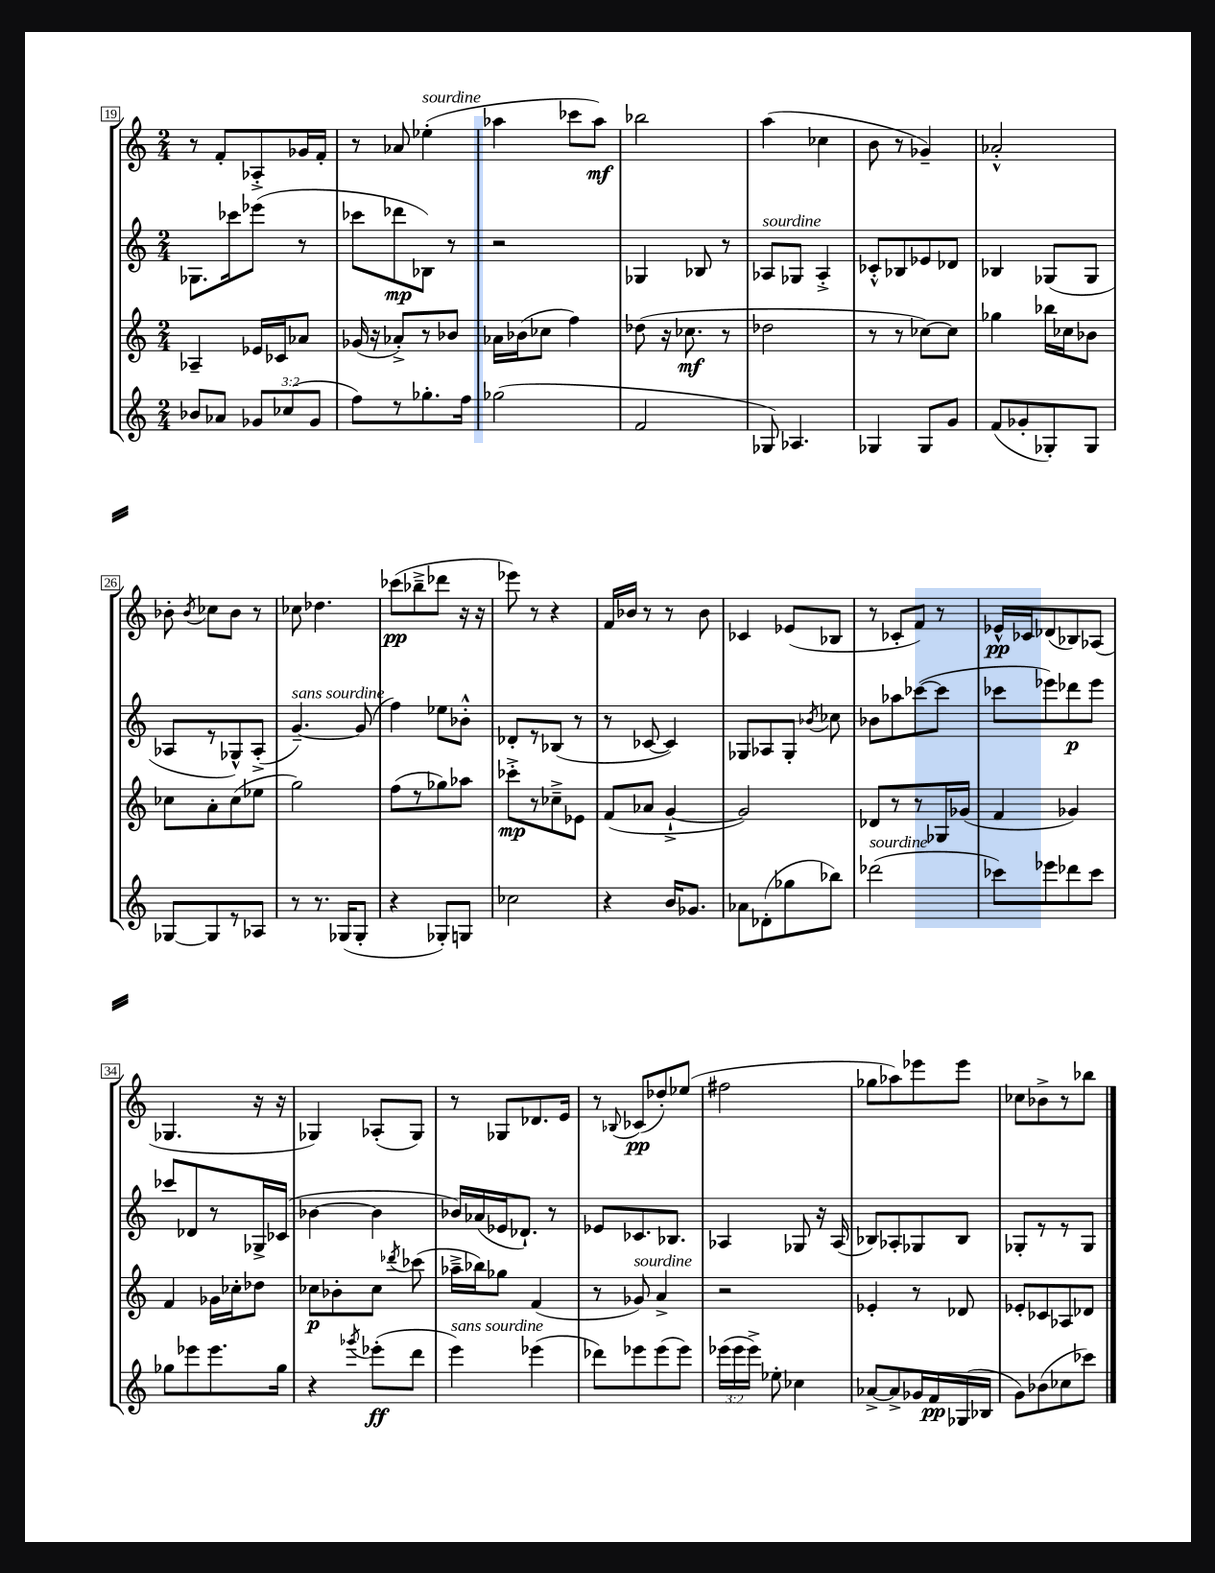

**kern	**dynam	**kern	**dynam	**kern	**dynam	**kern	**dynam
*part4	*part4	*part3	*part3	*part2	*part2	*part1	*part1
*staff4	*staff4	*staff3	*staff3	*staff2	*staff2	*staff1	*staff1
*clefG2	*	*clefG2	*	*clefG2	*	*clefG2	*
*k[]	*	*k[]	*	*k[]	*	*k[]	*
*M2/4	*	*M2/4	*	*M2/4	*	*M2/4	*
=19	=19	=19	=19	=19	=19	=19	=19
8b-X/L	.	4A-X~/	.	8.G-X\L	.	8r	.
8a-X/J	.	.	.	.	.	8f'/L	.
.	.	.	.	16ccc-X\k	.	.	.
12g-X/L	.	16e-X/LL	.	(8eee-X\J	.	8A-X'^/	.
.	.	16c-X/J	.	.	.	.	.
(12cc-X/	.	.	.	.	.	.	.
.	.	8a-X/J	.	8r	.	16g-X/L	.
12g-/J	.	.	.	.	.	.	.
.	.	.	.	.	.	16f'/JJ	.
=20	=20	=20	=20	=20	=20	=20	=20
8ff\L)	.	(16g-X/	.	8ccc-X\L	.	8r	.
.	.	16r	.	.	.	.	.
8r	.	8a-X'^/L)	.	8ddd-X\	mp	8a-X/	.
!	!	!	!	!	!	!LO:TX:a:i:t=sourdine	!
8.gg-X'\	.	8r	.	8B-X\J)	.	(4ee-X'\	.
.	.	8b-X/J	.	8r	.	.	.
16ff\Jk	.	.	.	.	.	.	.
=21	=21	=21	=21	=21	=21	=21	=21
(2gg-X\	.	16a-X\LL	.	2r	.	4aa-X\	.
.	.	(16b-X\J	.	.	.	.	.
.	.	8cc-X\J	.	.	.	.	.
.	.	4ff\)	.	.	.	8ccc-X\L	.
.	.	.	.	.	.	8aa-\J)	mf
=22	=22	=22	=22	=22	=22	=22	=22
2f/	.	(8dd-X\	.	4G-X/	.	2bb-X\	.
.	.	16r	.	.	.	.	.
.	.	8.cc-X\	mf	.	.	.	.
.	.	.	.	8B-X/	.	.	.
.	.	8r	.	8r	.	.	.
=23	=23	=23	=23	=23	=23	=23	=23
!	!	!	!	!LO:TX:a:i:t=sourdine	!	!	!
8G-X/)	.	2dd-X\	.	8A-X/L	.	(4aa\	.
4.A-X/	.	.	.	8G-X/J	.	.	.
.	.	.	.	4A-'^/	.	4cc-X\	.
=24	=24	=24	=24	=24	=24	=24	=24
4G-X/	.	8r	.	8c-X'^^/L	.	8b\	.
.	.	8r	.	8B-X/	.	8r	.
8G-/L	.	[8cc-X\L)	.	8e-X/	.	4g-X~/)	.
8g/J	.	8cc-\J]	.	8d-X/J	.	.	.
=25	=25	=25	=25	=25	=25	=25	=25
(8f/L	.	4gg-X\	.	4B-X/	.	2a-X'^^/	.
8g-X'/	.	.	.	.	.	.	.
8G-X'/)	.	16bb-X\LL	.	(8G-X/L	.	.	.
.	.	16cc-X\J	.	.	.	.	.
8G-/J	.	8b-X\J	.	8G-/J	.	.	.
!!LO:LB:g=z
=26	=26	=26	=26	=26	=26	=26	=26
[8G-X/L	.	8cc-X\L	.	8A-X/L	.	8b-X'\	.
.	.	.	.	.	.	8qb-/	.
8G-/]	.	8a'\	.	8r	.	8cc-X\L	.
8r	.	(8cc-\	.	8G-X^^/)	.	8b-\J	.
8A-X/J	.	8ee-X\J	.	(8A-'^/J	.	8r	.
=27	=27	=27	=27	=27	=27	=27	=27
!	!	!	!	!LO:TX:a:i:t=sans sourdine	!	!	!
8r	.	2gg\)	.	[4.g~/)	.	8cc-X\	.
8.r	.	.	.	.	.	4.dd-X\	.
(16G-X/KL	.	.	.	.	.	.	.
8G-'/J	.	.	.	(8g/]	.	.	.
=28	=28	=28	=28	=28	=28	=28	=28
4r	.	(8ff\L	.	4ff\)	.	(8ccc-X\L	pp
.	.	8r	.	.	.	8bb-X~^\	.
8G-X'/L)	.	8gg-X\)	.	8ee-X\L	.	8ddd-X\J	.
8Gn/J	.	8aa-X\J	.	8b-X'^^\J	.	16r	.
.	.	.	.	.	.	16r	.
=29	=29	=29	=29	=29	=29	=29	=29
2cc-X\	.	8ccc-X'^\L	mp	8d-X'/L	.	8eee-X\)	.
.	.	8r	.	8r	.	8r	.
.	.	8cc-X~^\	.	(8B-X/J	.	4r	.
.	.	8e-X\J	.	8r	.	.	.
=30	=30	=30	=30	=30	=30	=30	=30
4r	.	(8f/L	.	8r	.	16f/LL	.
.	.	.	.	.	.	16b-X/JJ	.
.	.	8a-X/J	.	[8c-X/	.	8r	.
16b/KL	.	[4g`^/	.	4c-/])	.	8r	.
8.g-X/J	.	.	.	.	.	.	.
.	.	.	.	.	.	8b-\	.
=31	=31	=31	=31	=31	=31	=31	=31
8a-X\L	.	2g/])	.	8G-X/L	.	4c-X/	.
(8d-X'\	.	.	.	8A-X/	.	.	.
8gg-X\	.	.	.	8G-'/J	.	(8e-X/L	.
.	.	.	.	8qb-X/	.	.	.
8bb-X\J)	.	.	.	8cc-X\	.	8B-X/J	.
=32	=32	=32	=32	=32	=32	=32	=32
!LO:TX:a:i:t=sourdine	!	!	!	!	!	!	!
(2ddd-X\	.	8d-X/L	.	8b-X\L	.	8r	.
.	.	8r	.	8aa-X\	.	8c-X'/L	.
.	.	8r	.	([8ccc-X\	.	8f/J)	.
.	.	16G-X/L	.	8ccc-\J]	.	8r	.
.	.	(16g-X/JJ	.	.	.	.	.
=33	=33	=33	=33	=33	=33	=33	=33
8ccc-X\L)	.	4f/	.	8ccc-X\L	.	16e-X^^/LL	pp
.	.	.	.	.	.	16c-X/J	.
8eee-X\	.	.	.	8eee-X\)	.	(8d-X/	.
8ddd-X\	.	4g-X/)	.	8ddd-X\	p	8B-X/)	.
8ccc-\J	.	.	.	8eee-\J	.	(8A-X/J	.
!!LO:LB:g=z
=34	=34	=34	=34	=34	=34	=34	=34
8gg-X\L	.	4f/	.	8ccc-X/L	.	4.G-X/	.
8eee-X\	.	.	.	8d-X/	.	.	.
8.eee-\	.	16g-X\LL	.	8r	.	.	.
.	.	16cc-X'\J	.	.	.	.	.
.	.	8dd-X\J	.	16G-X^/L	.	16r	.
16gg-\Jk	.	.	.	(16c-X/JJ	.	16r	.
=35	=35	=35	=35	=35	=35	=35	=35
4r	.	8cc-X\L	p	[4b-X\	.	4G-X/)	.
.	.	8b-X'\	.	.	.	.	.
8qggg-X/	.	.	.	.	.	.	.
(8eee-X'\L	ff	8cc-\J	.	4b-\]	.	(8A-X'/L	.
.	.	8qddd-X/	.	.	.	.	.
8ddd\J	.	(8ccc-X\	.	.	.	8G-/J)	.
=36	=36	=36	=36	=36	=36	=36	=36
!LO:TX:a:i:t=sans sourdine	!	!	!	!	!	!	!
4eee\)	.	16aa-X~^\LL	.	16b-X/LL)	.	8r	.
.	.	16bb-X\J)	.	(16a-X/	.	.	.
.	.	8gg-X\J	.	16e-X/J	.	8G-X/L	.
.	.	.	.	8.d-X`/J)	.	.	.
(4eee-X\	.	(4f/	.	.	.	8.d-X/	.
.	.	.	.	8r	.	.	.
.	.	.	.	.	.	16e/Jk	.
=37	=37	=37	=37	=37	=37	=37	=37
8ddd-X\L)	.	8r	.	8e-X/L	.	8r	.
.	.	.	.	.	.	8qqB-X/	.
!	!	!LO:TX:a:i:t=sourdine	!	!	!	!	!
8eee-X\	.	8g-X/)	.	8.c-X/	.	(8c-X/L	pp
(8eee-\	.	4a^/	.	.	.	8dd-X'/)	.
.	.	.	.	8.B-X/J	.	.	.
8eee-\J)	.	.	.	.	.	(8ee-X/J	.
=38	=38	=38	=38	=38	=38	=38	=38
(24eee-X\LL	.	2r	.	4A-X/	.	2ff#X\	.
24eee-\	.	.	.	.	.	.	.
24eee-^\JJ)	.	.	.	.	.	.	.
8ee-X'\	.	.	.	.	.	.	.
4cc-X\	.	.	.	8G-X/	.	.	.
.	.	.	.	16r	.	.	.
.	.	.	.	(16A-/	.	.	.
=39	=39	=39	=39	=39	=39	=39	=39
[8a-X^/L	.	4e-X'/	.	8B-X/L)	.	8gg-X\L	.
8a-^/]	.	.	.	8A-X'/	.	8aa-X\)	.
16g-X/L	.	8r	.	8G-X/	.	8eee-X\	.
16f/	pp	.	.	.	.	.	.
(16G-X/	.	8d-X/	.	8B-/J	.	8eee-\J	.
16B-X/JJ	.	.	.	.	.	.	.
=40	=40	=40	=40	=40	=40	=40	=40
8g\L)	.	8e-X'/L	.	8G-X'/L	.	8cc-X\L	.
(8b-X\	.	8c-X/	.	8r	.	8b-X^\	.
8cc-X\	.	8A-X/	.	8r	.	8r	.
8ccc-X\J)	.	8d-X/J	.	8G-/J	.	8bb-X\J	.
==	==	==	==	==	==	==	==
*-	*-	*-	*-	*-	*-	*-	*-
